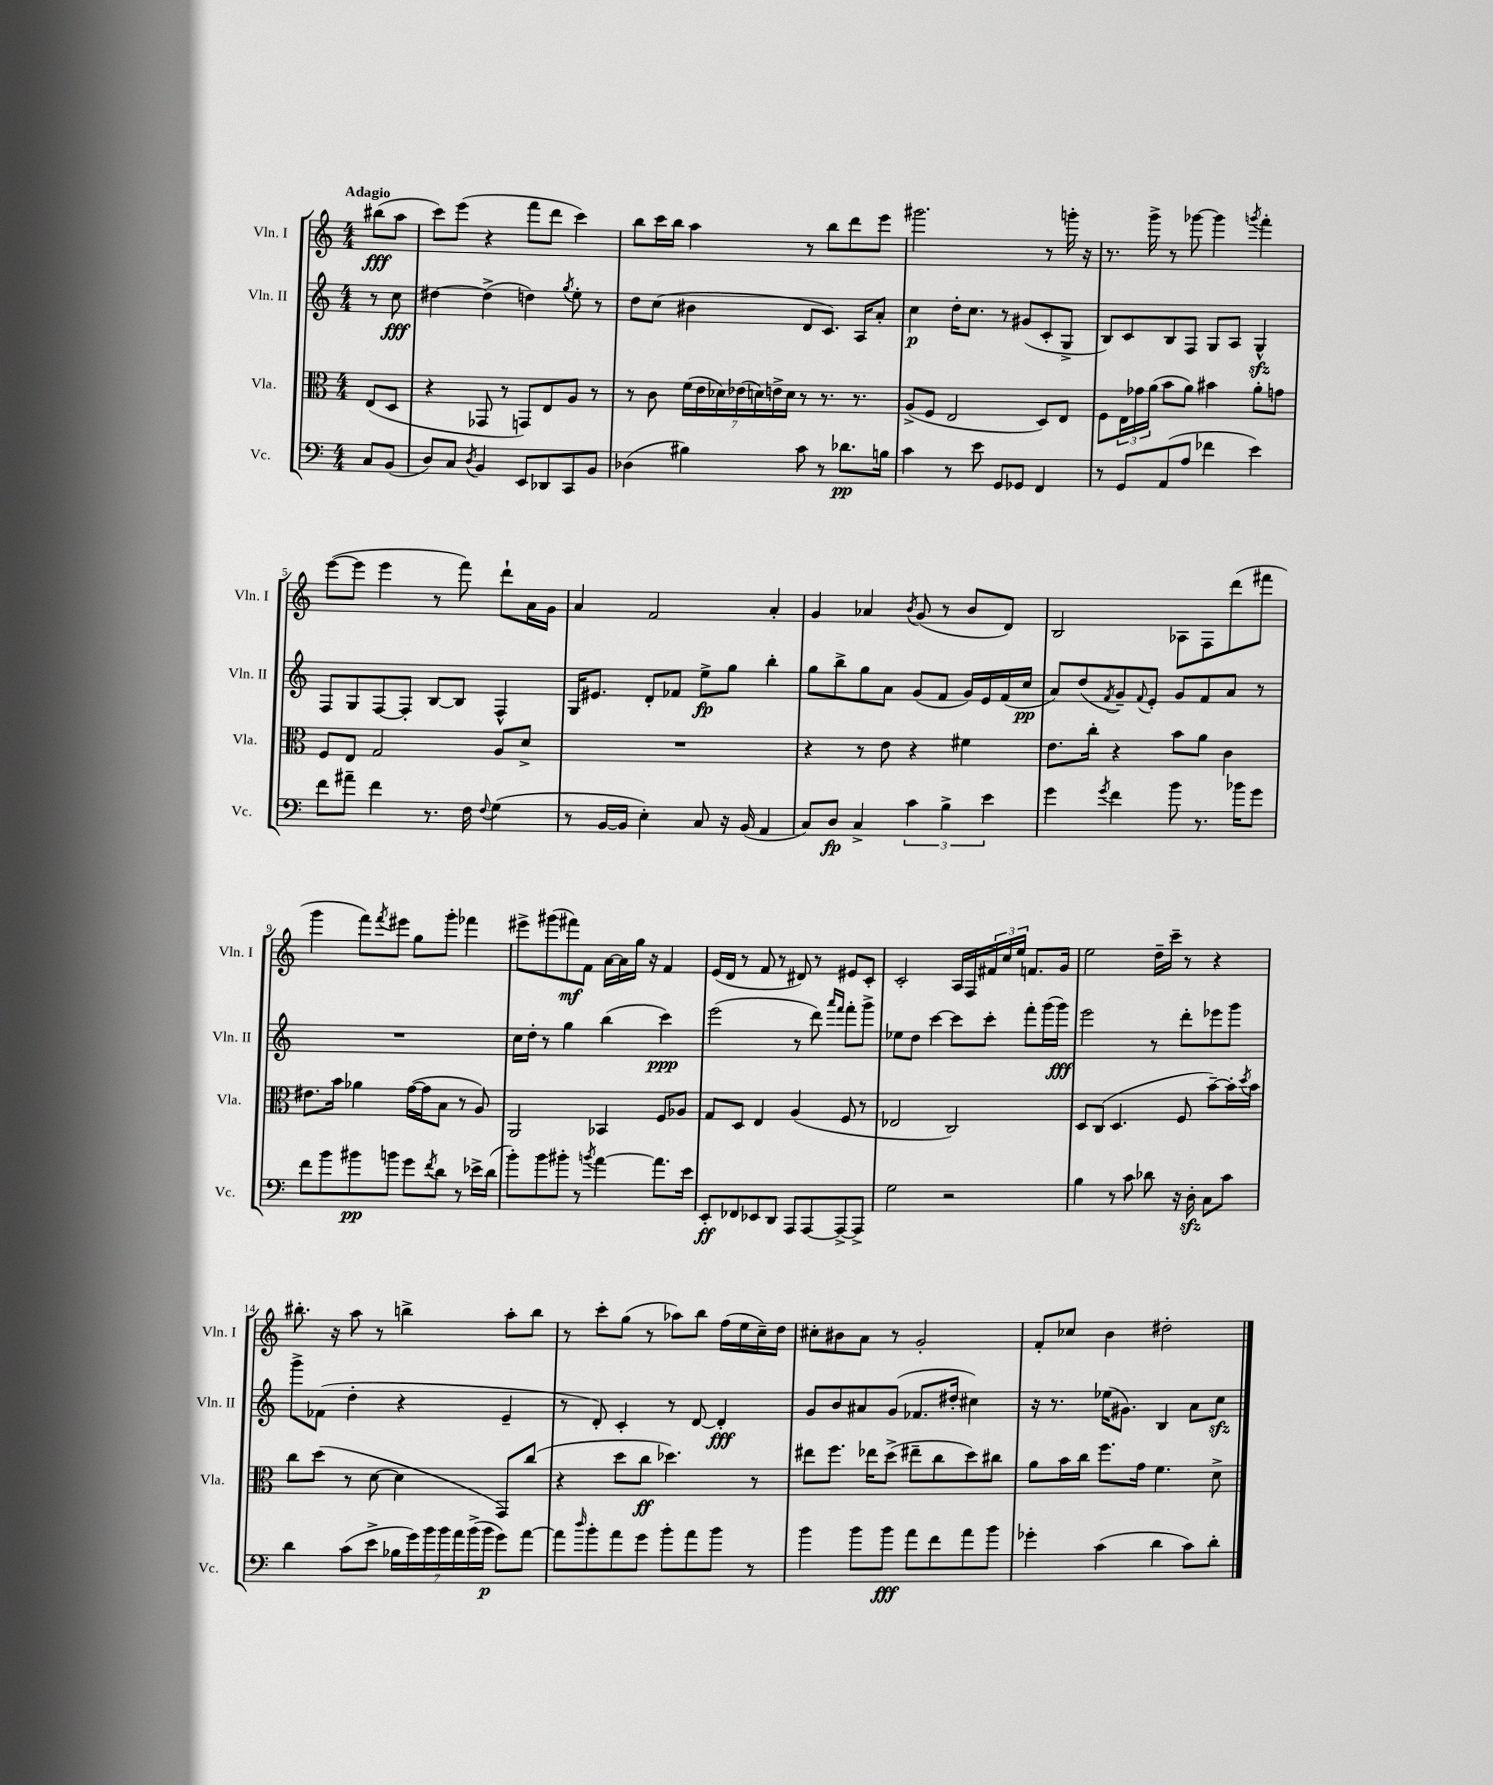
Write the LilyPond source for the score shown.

<<
\new StaffGroup <<
\new Staff = "s0" \with { instrumentName = "Vln. I" shortInstrumentName = "Vln. I" } {
    \clef treble \key c \major \numericTimeSignature \time 4/4 \partial 4 \tempo "Adagio"
    bis''8\fff( a''8 |
    c'''8) e'''8( r4 f'''8 d'''8 c'''4) |
    b''8 c'''16 b''16 a''4 r8 b''8 d'''8 e'''8 |
    gis'''2. r8 g'''16-. r16 |
    r8. g'''16-> r8 ges'''8~ ges'''4 \acciaccatura { g'''8 } f'''4-. |
    e'''8~( e'''8 e'''4 r8 f'''8) d'''8-! a'16 g'16 |
    a'4 f'2 a'4-. |
    g'4 aes'4 \acciaccatura { b'8 } g'8( r8 b'8 d'8) |
    b2 aes8 f8 d'''8( fis'''8 |
    g'''4 f'''8) \acciaccatura { f'''8 } eis'''8 g''8 g'''8-. fes'''4 |
    eis'''8-> gis'''8( fis'''8\mf) f'8 a'16~ a'16 g''16 r16 f'4 |
    e'16( d'16 r8 f'8 r8 dis'8) r8 eis'8 c'8-. |
    c'2-. a16 f16 \tuplet 3/2 { fis'16 c''16 e''16 } f'8. g'16 |
    e''2 d''16-- c'''16-- r8 r4 |
    bis''8.-. r16 a''8 r8 b''4-> a''8-. b''8 |
    r8 c'''8-. g''8( r8 aes''8) b''8 f''16( e''16 c''16--) d''16 |
    cis''8-. bis'8 a'8 r8 g'2-. |
    f'8-. ces''8 b'4 dis''2-. \bar "|." |
}
\new Staff = "s1" \with { instrumentName = "Vln. II" shortInstrumentName = "Vln. II" } {
    \clef treble \key c \major \numericTimeSignature \time 4/4 \partial 4
    r8 c''8\fff |
    dis''4~ dis''4->( d''4) \acciaccatura { g''8 } e''8-. r8 |
    d''8 c''8( bis'4 d'8 c'8.) a16 a'8-. |
    c''4\p d''16-. c''8. r8 gis'8( c'8-. g8-> |
    b8) c'8 b8 f8 g8 a8 g4-^\sfz |
    f8 g8 f8~ f8-. b8~ b8 f4-^ |
    g16 eis'8. d'8-. fes'8 e''8->\fp g''8 b''4-. |
    g''8 b''8-> g''8 a'8 g'8( f'8 g'16) e'16 f'16( c''16\pp |
    a'8) d''8( \acciaccatura { f'8 } g'8--) \appoggiatura { f'8 } e'8-. g'8 f'8 a'8 r8 |
    R1 |
    c''16 d''16-. r8 g''4 b''4( c'''4\ppp) |
    e'''2( r8 d'''8) \grace { a'''16 f'''16 } f'''8-. g'''8-> |
    ees''8 d''8 c'''4~ c'''8 c'''8-. f'''8-. g'''16( g'''16\fff) |
    e'''2 r8 d'''8-. ees'''8 g'''8 |
    g'''8-> fes'8( d''4-. r4 e'4-- |
    r8 d'8-.) c'4-. r8 d'8~ d'4-.\fff |
    g'8 b'8 ais'8 g'8( fes'8. dis''16-. cis''4) |
    r16 r8. ees''16( gis'8.) b4 a'8 c''8\sfz \bar "|." |
}
\new Staff = "s2" \with { instrumentName = "Vla." shortInstrumentName = "Vla." } {
    \clef alto \key c \major \numericTimeSignature \time 4/4 \partial 4
    e8( d8 |
    r4 ges,8 r8 g,8) e8 a8 r8 |
    r8 c'8 \tuplet 7/4 { f'16( e'16 des'16) ees'16( d'16) e'16-> d'16 } r8 r8. r8. |
    a8->( f8 e2 d8) e8 |
    f8 \tuplet 3/2 { e16 ges'16 a'16( } b'8 a'8) bis'4 a'8-. g'8 |
    f8 e8 g2 a8 d'8-> |
    R1 |
    r4 r8 e'8 r4 fis'4 |
    e'8. c''16-. r4 b'8 a'8 c'4 |
    eis'8. b'16 aes'4 g'16~( g'16 b8 r8 a8) |
    a,2 bes,4 f8 aes8 |
    g8 d8 e4 a4( f8 r8 |
    ees2 c2) |
    d8 c8( d4. f8 b'8~--) b'16-. \acciaccatura { d''8 } b'16 |
    c''8 d''8( r8 d'8~ d'4 g,8) c''8( |
    r4 d''8 c''8\ff des''4.) r8 |
    eis''8 f''8. ees''16 d''8->( eis''8-- c''8 d''8) cis''8 |
    a'8 b'16 c''16 f''8. g'16 f'4. d'8-> \bar "|." |
}
\new Staff = "s3" \with { instrumentName = "Vc." shortInstrumentName = "Vc." } {
    \clef bass \key c \major \numericTimeSignature \time 4/4 \partial 4
    c8 b,8( |
    d8) c8 \acciaccatura { d8 } b,4 e,8 des,8 c,8 b,8 |
    des4( bis4) c'8 r8 des'8.\pp b16 |
    c'4 r8 e'8 g,8 ges,8 f,4 |
    r8 g,8 a,8( a8 fes'4 e'4) |
    f'8 ais'8-- f'4 r8. f16 \appoggiatura { f8 } g4( |
    r8 b,16~ b,16 e4-.) c8 r16 b,16( a,4 |
    c8) d8\fp c4-> \tuplet 3/2 { c'4 b4-> e'4 } |
    g'4 \acciaccatura { g'8 } f'4 b'8 r8. bes'16 g'8 |
    f'8 b'8 bis'8\pp b'8 g'8 \acciaccatura { f'8 } d'8 r8 ees'16-> d'16( |
    b'8-.) b'8 bis'8-. r8 \acciaccatura { b'8 } a'4~ a'8. e'16 |
    e,8-.\ff fes,8 ees,8 d,8 a,,8 a,,8~ a,,8~-> a,,8-> |
    g2 r2 |
    b4 r8 c'8 des'8 r16 d16-.\sfz c8 c'8 |
    d'4 c'8( e'8-> \tuplet 7/4 { bes16 g'16) b'16 b'16 a'16 b'16->( b'16\p } g'8) a'8~ |
    a'8 \grace { d''16 } b'8-. a'8 g'8 b'8-. a'8 b'8 r8 |
    b'4 b'8 b'8\fff a'8 f'8 a'8 b'8 |
    ges'4-. c'4( d'4 c'8) d'8-. \bar "|." |
}
>>
>>
